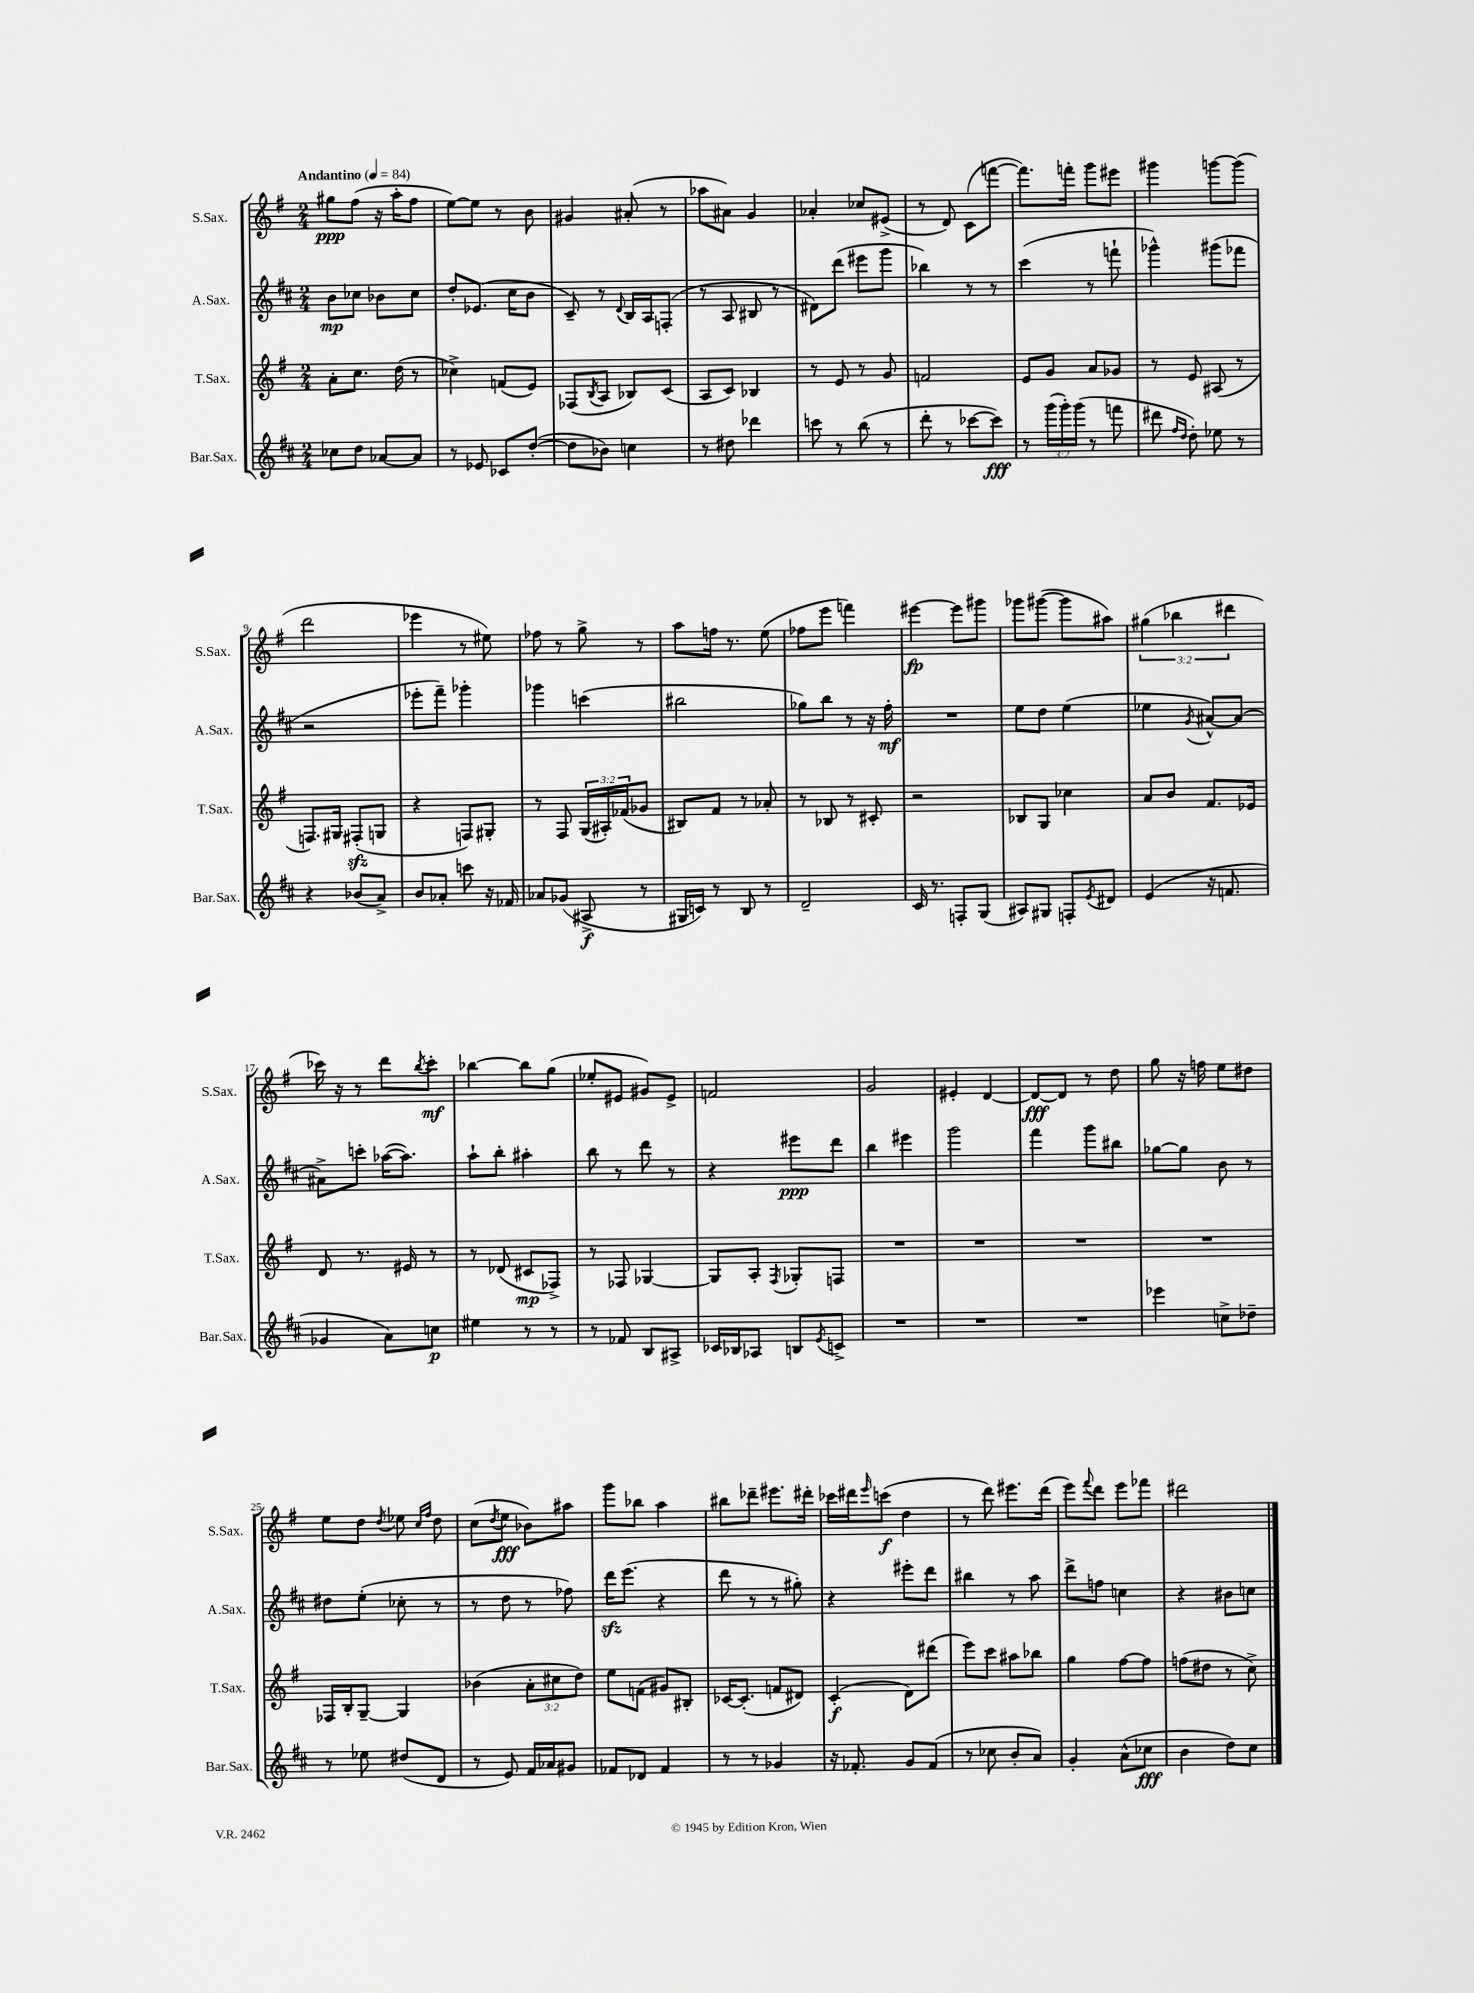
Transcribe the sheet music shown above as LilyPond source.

<<
\new StaffGroup <<
\new Staff = "s0" \with { instrumentName = "S.Sax." shortInstrumentName = "S.Sax." } {
    \clef treble \key g \major \numericTimeSignature \time 2/4 \override Staff.TupletNumber.text = #tuplet-number::calc-fraction-text \tempo "Andantino" 4 = 84
    gis''8\ppp fis''8( r16 a''16-. fis''8 |
    e''8~) e''8 r8 b'8 |
    gis'4 ais'8-.( r8 |
    aes''8 ais'8) g'4 |
    aes'4-. ces''8 eis'8->( |
    r8 d'8) c'8( f'''8~ |
    f'''8.) f'''16-. g'''8 eis'''8 |
    gis'''4 g'''8~ g'''8( |
    d'''2 |
    ees'''4 r8 eis''8) |
    fes''8 r8 g''8-> r8 |
    a''8 f''16 r8. e''8( |
    fes''8 e'''8 f'''4) |
    eis'''4~\fp eis'''8 gis'''8 |
    ges'''8 gis'''8~( gis'''8 ais''8) |
    \tuplet 3/2 { gis''4( bes''4 dis'''4 } |
    ces'''16) r16 r8 d'''8 \acciaccatura { b''8 } ces'''8-.\mf |
    bes''4~ bes''8 g''8( |
    ees''8-. eis'8 gis'8) eis'8-> |
    f'2 |
    g'2 |
    eis'4-. d'4~ |
    d'8~\fff d'8 r8 d''8 |
    g''8 r16 f''16 e''8 dis''8 |
    e''8 d''8 \acciaccatura { d''8 } ees''8 \grace { c''16 fis''16 } d''8 |
    c''8( \acciaccatura { d''8 } e''8\fff bes'8) ais''8 |
    g'''8 bes''8 a''4 |
    bis''8 des'''8-- eis'''8. dis'''16-. |
    ces'''16 dis'''16 \grace { e'''16 } c'''8\f( d''4 |
    r8 d'''8) eis'''8. d'''16( |
    e'''8) \appoggiatura { fis'''8 } d'''8 e'''8 fes'''8 |
    dis'''2 \bar "|." |
}
\new Staff = "s1" \with { instrumentName = "A.Sax." shortInstrumentName = "A.Sax." } {
    \clef treble \key d \major \numericTimeSignature \time 2/4
    b'8\mp ces''8 bes'8 ces''8 |
    d''8-. ees'8.( cis''16 b'8 |
    cis'8--) r8 \appoggiatura { d'8 } b16 a16 f8-.( |
    r8 a8 bis8 r8 |
    dis'8) d'''8( eis'''8 g'''8 |
    bes''4) r8 r8 |
    cis'''4( r8 f'''8-! |
    ges'''4-^) gis'''8( fes'''8 |
    r2 |
    ees'''8-. fis'''8--) ges'''4-. |
    ges'''4 c'''4( |
    bis''2 |
    ges''8) b''8 r8 r16 fis''16-.\mf |
    R2 |
    e''8 d''8 e''4( |
    ees''4 \acciaccatura { g'8 } ais'8~-^) ais'8~ |
    ais'8-> c'''8-. aes''16~( aes''8.) |
    a''8-! b''8-. ais''4-. |
    b''8 r8 d'''8 r8 |
    r4 eis'''8\ppp d'''8 |
    b''4 eis'''4 |
    g'''2 |
    fis'''4 g'''8 bis''8 |
    ges''8~ ges''8 b'8 r8 |
    dis''8 e''8-.( ces''8-. r8 |
    r8 d''8 r8 fes''8) |
    d'''16\sfz e'''8.( r4 |
    d'''8 r8 r8 gis''8-.) |
    r4 eis'''8-. d'''8 |
    bis''4 r8 a''8 |
    d'''8-> f''8 c''4 |
    r4 bis'8 c''8 \bar "|." |
}
\new Staff = "s2" \with { instrumentName = "T.Sax." shortInstrumentName = "T.Sax." } {
    \clef treble \key g \major \numericTimeSignature \time 2/4 \override Staff.TupletNumber.text = #tuplet-number::calc-fraction-text
    a'8-. c''8. d''16( r8 |
    ces''4->) f'8( e'8) |
    fes8( \acciaccatura { b8 } a8 bes8) c'8( |
    a8 c'8) bes4 |
    r8 e'8 r8 g'8 |
    f'2 |
    e'8 g'8 a'8 ges'8 |
    r8 e'8 ais8( r8 |
    f8.) gis16 fis8-.\sfz( g8 |
    r4 f8) gis8-. |
    r8 fis8 \tuplet 3/2 { g16( ais16-.) fes'16( } ges'8 |
    bis8) fis'8 r8 aes'8-. |
    r8 bes8 r8 cis'8-. |
    r2 |
    bes8 g8 ces''4 |
    a'8 b'8 fis'8. ees'16 |
    d'8 r8. eis'16 r8 |
    r8 des'8( cis'8\mp fes8->) |
    r8 fes8 ges4~ |
    ges8 a8-. \acciaccatura { fis8 } ges8-. f8 |
    R2 |
    R2 |
    R2 |
    R2 |
    fes16 b16-. g8~-- g4 |
    bes'4( \tuplet 3/2 { a'8-. cis''8 d''8) } |
    e''8 f'8( gis'8) bis8-. |
    ces'16~ ces'8.-.( f'8 dis'8) |
    c'4-.\f( d'8) dis'''8( |
    e'''8) c'''8 ais''8 bes''8 |
    g''4 fis''8~ fis''8 |
    f''8( dis''8 r8 c''8->) \bar "|." |
}
\new Staff = "s3" \with { instrumentName = "Bar.Sax." shortInstrumentName = "Bar.Sax." } {
    \clef treble \key d \major \numericTimeSignature \time 2/4 \override Staff.TupletNumber.text = #tuplet-number::calc-fraction-text
    ces''8 d''8 aes'8~ aes'8 |
    r8 ees'8 ces'8 d''8~-.( |
    d''8 bes'8) c''4 |
    r8 dis''8 des'''4 |
    c'''8 r8 b''8( r8 |
    d'''8-. r8 ces'''8~ ces'''8\fff) |
    r8 \tuplet 3/2 { g'''16( g'''16-.) g'''16( } r8 f'''8 |
    dis'''8 \grace { fis''16 d''16 } d''8-.) ees''8 r8 |
    r4 bes'8( a'8->) |
    b'8 aes'8-. c'''8 r16 fes'16 |
    aes'8 ges'8( ais8->\f r8 |
    gis16 c'16) r8 b8 r8 |
    d'2-- |
    cis'16 r8. f8-. g8( |
    ais8) gis8 f8-. \acciaccatura { e'8 } dis'8 |
    e'4( r16 f'8. |
    ges'4 a'8) c''8\p |
    eis''4 r8 r8 |
    r8 fes'8 b8 ais8-> |
    ces'16 bes16 aes8 b8 \acciaccatura { e'8 } c'8-> |
    R2 |
    R2 |
    R2 |
    ees'''4 c''8-> des''8-- |
    r8 ees''8 dis''8( d'8 |
    r8 e'8) fis'16 aes'16 gis'8 |
    fes'8 des'8 fes'4 |
    r8 r8 ges'4 |
    r16 fes'8.-. g'8 fes'8( |
    r8 ces''8 b'8-. a'8) |
    g'4-. a'8-^( ces''8\fff |
    b'4 d''8) cis''8 \bar "|." |
}
>>
>>
